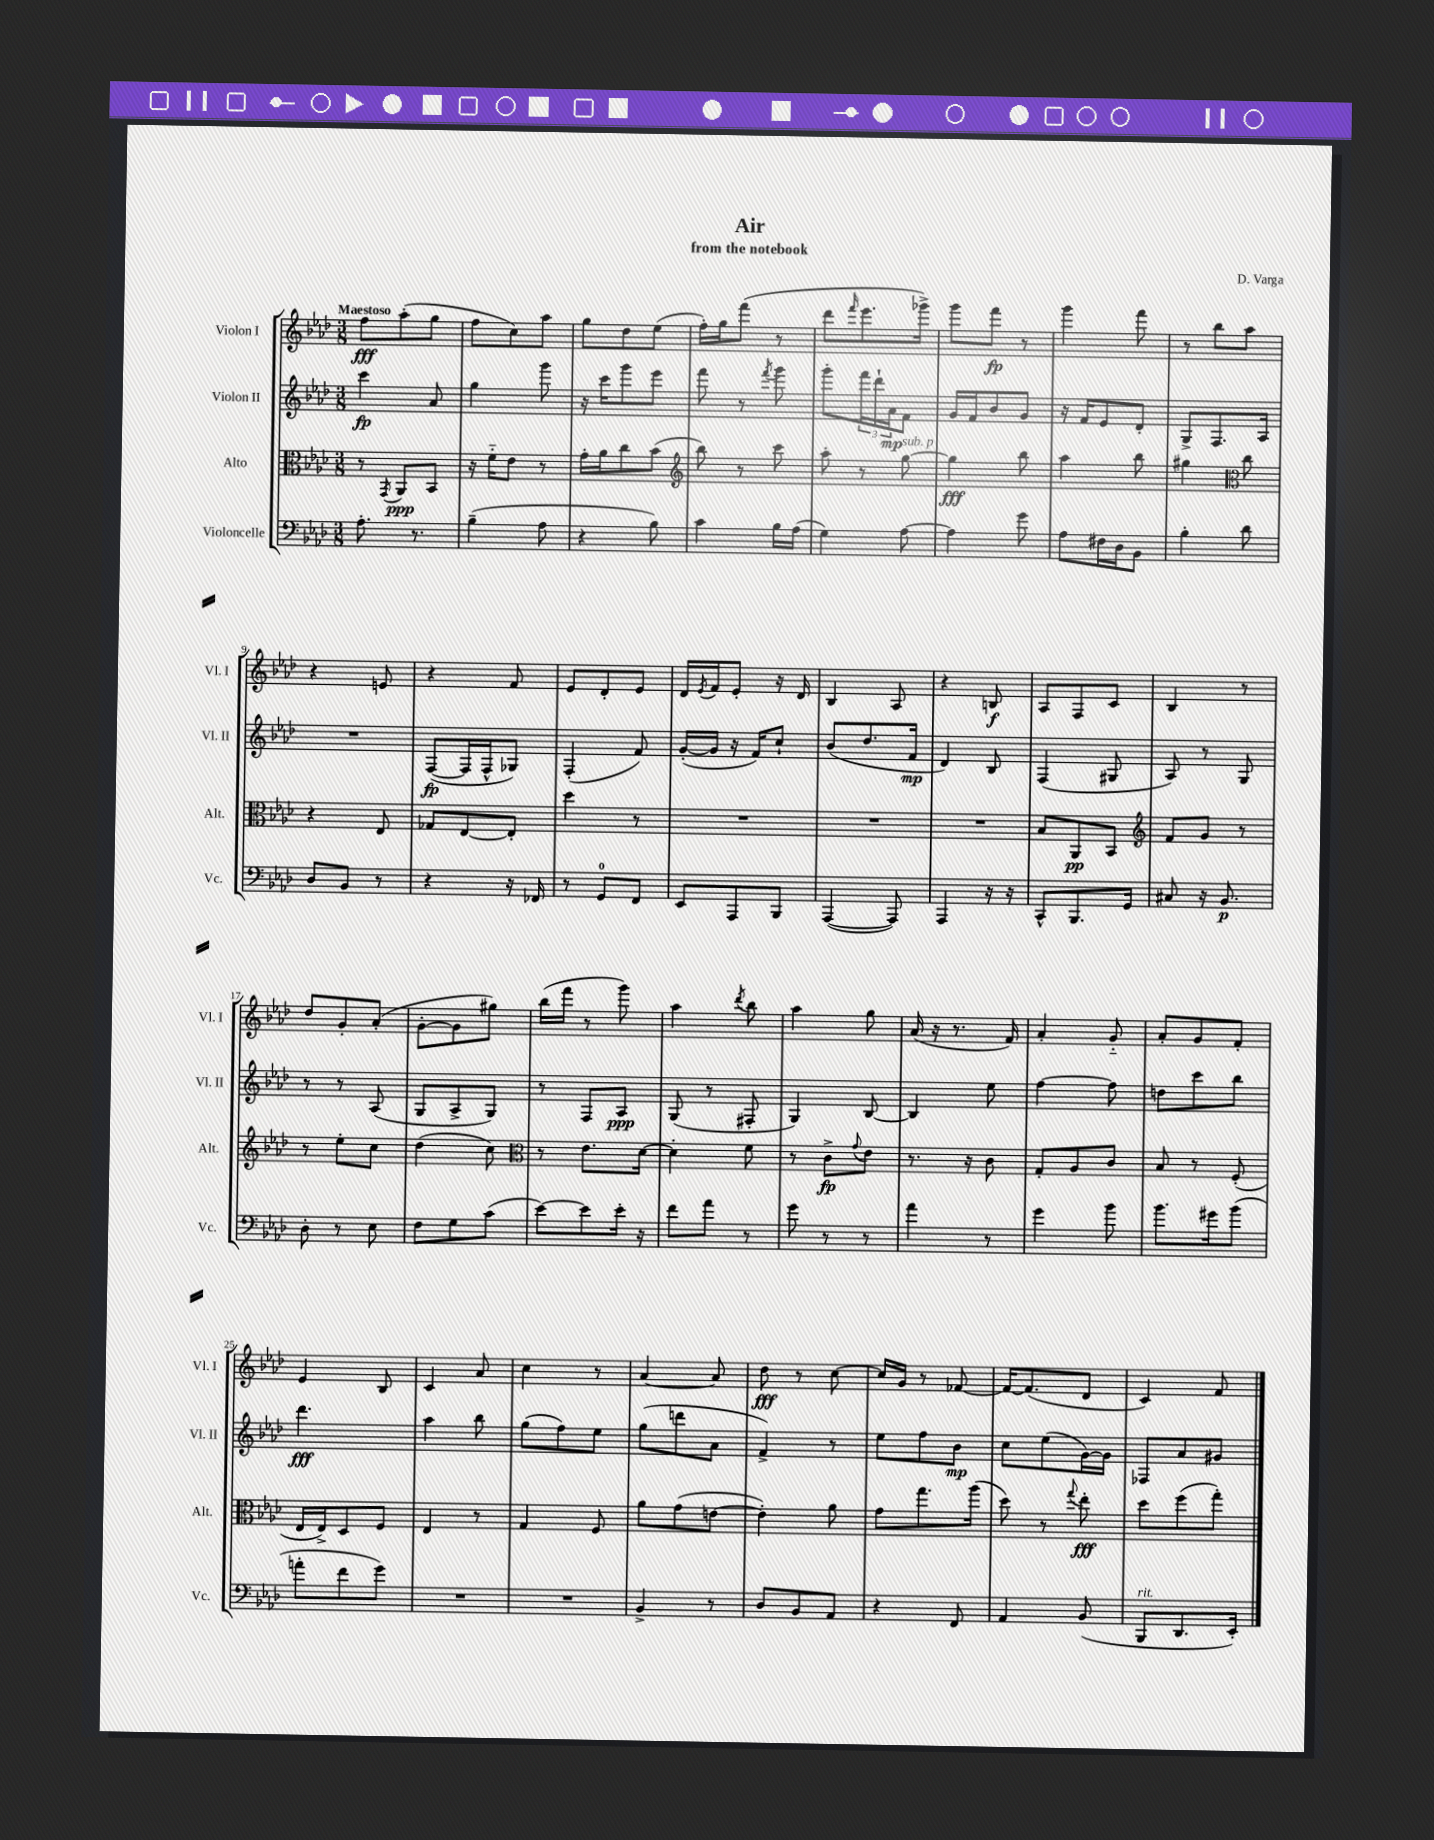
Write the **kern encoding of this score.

**kern	**kern	**kern	**kern
*staff4	*staff3	*staff2	*staff1
*clefF4	*clefC3	*clefG2	*clefG2
*k[b-e-a-d-]	*k[b-e-a-d-]	*k[b-e-a-d-]	*k[b-e-a-d-]
*M3/8	*M3/8	*M3/8	*M3/8
8.A-'\	8r	4ccc\	8ff\L
.	8qGG/	.	.
.	8AA-/L	.	(8aa-'\
8.r	.	.	.
.	8BB-/J	8a-/	8gg\J
=	=	=	=
(4B-~\	16r	4gg\	8ff\L
.	16f'~\LK	.	.
.	8e-\J	.	8cc\)
8A-\	8r	8ggg\	8aa-\J
=	=	=	=
4r	16g'\LL	16r	8gg\L
.	16a-\J	16ccc\LK	.
.	8cc\	8ggg\	8dd-\
8B-\)	(8b-\J	8eee-\J	(8ee-\J
=	=	=	=
*	*clefG2	*	*
4c\	8bb-\)	8fff\	16ff'\LL)
.	.	.	16gg\J
.	8r	8r	(8fff\J
.	.	8qfff/	.
16B-\LL	8ccc\	8ggg\	8r
(16A-\JJ	.	.	.
=	=	=	=
4G\)	8aa-'\	8ggg'\L	8ddd-\L
.	.	.	16qqfff/
.	8r	24fff\L	8.eee-\
.	.	24ddd-`\	.
.	.	24a-\J	.
[8A-\	[8gg\	8f\J	.
.	.	.	16ggg-^\Jk)
=	=	=	=
4A-\]	4gg\]	16g/LL	8ggg\L
.	.	16f/J	.
.	.	8b-/	8fff\J
8g\	8bb-\	8g/J	8r
=	=	=	=
8A-\L	4aa-\	16r	4ggg\
.	.	16f/LK	.
16F#\L	.	8e-/	.
16D-\J	.	.	.
8BB-\J	8bb-\	8d-'/J	8fff\
=	=	=	=
4B-'\	4gg#\	8G^/L	8r
.	.	8.F/	8bb-\L
*	*clefC3	*	*
8d-\	8cc\	.	8aa-\J
.	.	16A-/Jk	.
=	=	=	=
8D-/L	4r	4.r	4r
8BB-/J	.	.	.
8r	8E-/	.	8e/
=	=	=	=
4r	8G-/L	([8F/L	4r
.	[8E-/	16F/]L	.
.	.	16F^^/J	.
16r	8E-'/]J	8G-/J)	8f/
16FF-/	.	.	.
=	=	=	=
8r	4dd-\	(4F'/	8e-/L
8GG/L	.	.	8d-'/
8FF/J	8r	8f/)	8e-/J
=	=	=	=
8EE-/L	4.r	([16g'/LL	16d-/LL
.	.	.	8qe-/
.	.	16g/]JJ	16f/J
8AAA-/	.	16r	8e-'/J
.	.	16f/LK)	.
8BBB-/J	.	8cc`/J	16r
.	.	.	16d-/
=	=	=	=
([4AAA-/	4.r	(8b-/L	4B-/
.	.	8.dd-/	.
8AAA-/])	.	.	8A-/
.	.	16f/Jk	.
=	=	=	=
4AAA-/	4.r	4d-/)	4r
16r	.	8B-/	8B/
16r	.	.	.
=	=	=	=
8CC^^/L	8B-/L	(4F/	8A-/L
8.BBB-/	8AA-/	.	8F/
.	8BB-/J	8G#/	8c/J
16GG/Jk	.	.	.
=	=	=	=
*	*clefG2	*	*
8C#/	8f/L	8A-/)	4B-/
16r	8g/J	8r	.
8.BB-/	.	.	.
.	8r	8G/	8r
=	=	=	=
8D-'\	8r	8r	8dd-/L
8r	8ee-'\L	8r	8g'/
8E-\	8cc\J	(8A-/	(8a-'/J
=	=	=	=
8F\L	(4dd-\	8G/L	[8g'\L
8G\	.	8A-^/	8g\]
(8c\J	8cc\)	8G/J)	8gg#\J)
=	=	=	=
*	*clefC3	*	*
[8e-\L)	8r	8r	(16bb-\LL
.	.	.	16fff\JJ
8e-\]	8.e-\L	8F/L	8r
16e-'\Jk	.	8A-/J	8ggg\)
16r	[16d-\Jk	.	.
=	=	=	=
8f\L	4d-'\]	(8G/	4aa-\
8a-\J	.	8r	.
.	.	.	8qddd-/
8r	8f\	8F#'/	8bb-\
=	=	=	=
8g\	8r	4G/)	4aa-\
8r	8c^\L	.	.
.	8qqg/	.	.
8r	8e-\J	[8B-/	8gg\
=	=	=	=
4a-\	8.r	4B-/]	(16a-/
.	.	.	16r
.	.	.	8.r
.	16r	.	.
8r	8c\	8ee-\	.
.	.	.	16f/)
=	=	=	=
4g\	8G'/L	[4ff\	4a-'/
.	8A-/	.	.
8b-\	8c/J	8ff\]	8g'~/
=	=	=	=
8.b-\L	8B-/	8dd\L	8a-'/L
.	8r	8ccc\	8g/
16g#\k	.	.	.
(8b-\J	(8F'/	8bb-\J	8f'/J
=	=	=	=
8a'\L	16E-/LL	4.ddd-\	4e-/
.	16E-^/J)	.	.
8f\	8D-/	.	.
8g\J)	8F/J	.	8B-/
=	=	=	=
4.r	4E-/	4aa-\	4c/
.	8r	8bb-\	8a-/
=	=	=	=
4.r	4G/	(8gg\L	4cc\
.	.	8ff\)	.
.	8F/	8ee-\J	8r
=	=	=	=
4BB-^/	8a-\L	(8gg\L	[4a-/
.	(8g\	8ddd\	.
8r	[8e\J	8a-\J	8a-/]
=	=	=	=
8D-/L	4e'\])	4f^/)	8dd-\
8BB-/	.	.	8r
8AA-/J	8a-\	8r	[8cc\
=	=	=	=
4r	8g\L	8ee-\L	16cc/]LL
.	.	.	16g/JJ
.	8.gg\	8ff\	8r
8FF/	.	8b-\J	[8f-/
.	(16aa-\Jk	.	.
=	=	=	=
4AA-/	8dd-\)	8cc\L	16f-/_LK
.	.	.	(8.f-/]
.	8r	(8ee-\	.
.	8qqgg/	.	.
(8BB-/	8ee-'\	[16g\L)	8d-/J
.	.	16g\]JJ	.
=	=	=	=
8BBB-/L	8dd-\L	8F-/L	4c/)
8.DD-/	(8ff\	8a-/	.
.	8gg'\J)	8g#/J	8f/
16EE-'/Jk)	.	.	.
==	==	==	==
*-	*-	*-	*-
